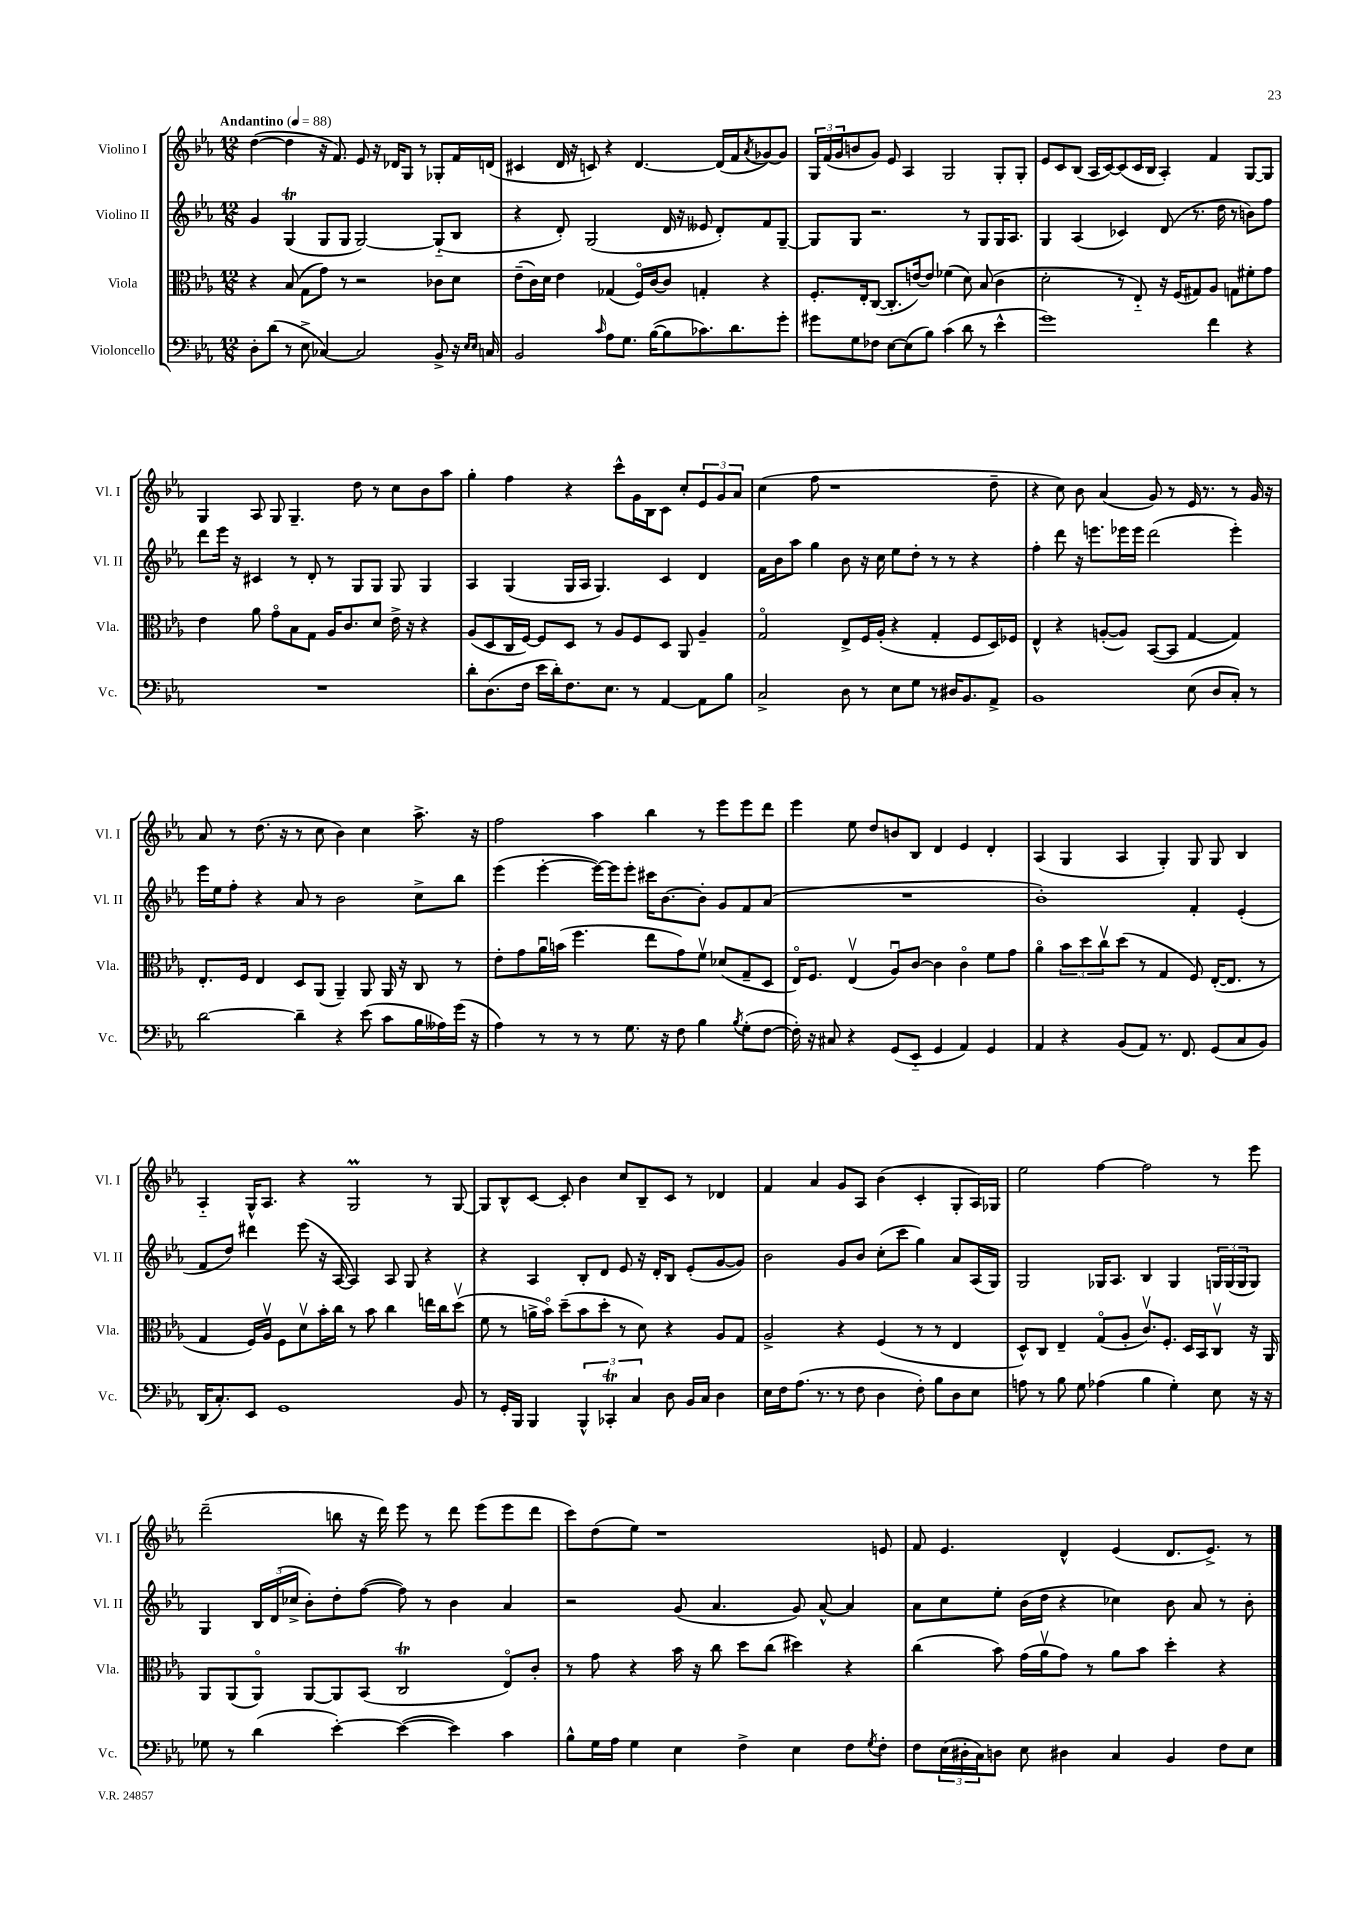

**kern	**kern	**kern	**kern
*staff4	*staff3	*staff2	*staff1
*clefF4	*clefC3	*clefG2	*clefG2
*k[b-e-a-]	*k[b-e-a-]	*k[b-e-a-]	*k[b-e-a-]
*M12/8	*M12/8	*M12/8	*M12/8
*MM88	*MM88	*MM88	*MM88
8D'\L	4r	4g/	([4dd\
(8d\J	.	.	.
8r	(8B-/	(4G/	4dd\]
8E-^\	8G\L	.	.
[4C-/)	8g\J)	8G/L	16r
.	.	.	8.f/)
.	8r	8G/J	.
2C-/]	2r	[2G/)	8e-/
.	.	.	16r
.	.	.	16d-/LK
.	.	.	8G/J
.	.	.	8r
8BB-^/	8c-\L	(8G'~/]L	8G-'/L
16r	8d\J	8B-/J	16f/L
16qqE-/LL	.	.	.
16qqE-/JJ	.	.	.
16C/	.	.	(16d/JJ
=	=	=	=
2BB-/	(8e-~\L	4r	4c#/
.	16c\L)	.	.
.	16d\JJ	.	.
.	4e-\	8d'/)	16d/
.	.	.	16r
.	.	(2G/	8c/)
16qqc/	.	.	.
8A-\L	(4G-/	.	4r
8.G\J	.	.	.
.	16Fo/LL)	.	[4.d/
([16B-\LK	[16c/J	.	.
8B-\]	8c/]J	16d/	.
.	.	16r	.
8.c-\)	4G'/	8e--/	.
.	.	8d'/L)	(16d/]LL
8.d\	.	.	16f/J
.	.	.	8qa-/
.	4r	8f/	[8g-/)
8g'\J	.	[8G~/J	8g-/]J
=	=	=	=
8g#\L	8.F'/L	8G/]L	24G/LL
.	.	.	(24f/
.	.	.	24g/J
8G\	.	8G/J	8b/
.	16E-'/k	.	.
8F-\J	([8C/J	2.r	8g/J)
[8E-\L	8.C'/]L	.	8e-/
(8E-\]	.	.	4A-/
.	[16e/k)	.	.
8B-\J)	8e/]J	.	.
(4c\	(4f-\	.	2G/
8d\	8d\)	8r	.
8r	(8B-/	8G/L	.
4e-^^\	4c\	16G/K	8G'/L
.	.	8.A-/J	.
.	.	.	8G'/J
=	=	=	=
1g)	2d'\	4G/	8e-/L
.	.	.	8c/
.	.	(4A-/	(8B-/J
.	.	.	16A-/LL
.	.	.	[16c/J)
.	8r	4c-/)	(8c/]
.	8E-'~/)	.	16c/L
.	.	.	16B-/JJ
.	16r	(8d/	4A-'/)
.	(16F/LK	.	.
.	8G#/)	8.r	.
4f\	8A-/J	.	4f/
.	.	16dd\	.
.	8G\L	8r	.
4r	8f#'\	8b\L)	[8G/L
.	8g\J	8ff\J	8G/]J
=	=	=	=
1.r	4e-\	8ddd\L	4G/
.	.	16eee-\Jk	.
.	.	16r	.
.	8a-\	4c#/	8A-/
.	8go\L	.	8G/
.	8B-\	8r	4.G~/
.	8G\J	8d'/	.
.	16A-/LK	8r	.
.	8.c/	.	.
.	.	8G/L	8dd\
.	8d/J	8G/J	8r
.	16e-^\	8G/	8cc\L
.	16r	.	.
.	4r	4G/	8b-\
.	.	.	8aa-\J
=	=	=	=
8d'\L	(8A-/L	4A-/	4gg'\
(8.D\	8D/	.	.
.	16C/L	(4G/	4ff\
16F\Jk	[16F/JJ)	.	.
16e-\LL	8F/]L	.	.
16d'\J)	.	.	.
8.F\	8D/J	16G/LL	4r
.	.	16A-/JJ	.
.	8r	4.G/)	.
8.E-\J	.	.	.
.	8A-/L	.	8ccc^^\L
8r	8F/	.	16g\L
.	.	.	16B-\J
[4AA-/	8D/J	4c/	8c\J
.	8AA-/	.	8cc'/L
8AA-\]L	4A-~/	4d/	12e-/
.	.	.	12g/
8B-\J	.	.	.
.	.	.	12a-/J
=	=	=	=
2C^/	2Go/	16f\LL	(4cc\
.	.	16b-\J	.
.	.	8aa-\J	.
.	.	4gg\	8ff\
.	.	.	1r
8D\	8E-^/L	8b-\	.
8r	16F/L	16r	.
.	(16A-'/JJ	16cc\	.
8E-\L	4r	8ee-\L	.
8G\J	.	8dd'\J	.
8r	4G'/	8r	.
16D#/LK	.	8r	.
8.BB-/	.	.	.
.	8F/L	4r	.
8AA-^/J	16D/L)	.	8dd~\
.	16F-/JJ	.	.
=	=	=	=
1BB-	4E-^^/	4ff'\	4r
.	4r	8ddd\	8cc\)
.	.	16r	8b-\
.	.	8.eee\L	.
.	([8A'/L	.	(4a-/
.	8A/]J)	16eee-\L	.
.	.	16eee-\JJ	.
.	([8BB-/L	(2ddd\	8g/)
.	8BB-/]J	.	8r
(8E-\	[4G/	.	16e-/
.	.	.	8.r
8D/L	.	.	.
8C'/J)	4G/])	4eee-'\)	8r
8r	.	.	16g/
.	.	.	16r
=	=	=	=
[2d\	8.E-'/L	16eee-\LL	8a-/
.	.	16ee-\J	.
.	.	8ff'\J	8r
.	16F/Jk	.	.
.	4E-/	4r	(8.dd\
.	.	.	16r
4d~\]	8D/L	8a-/	8r
.	(8AA-/J	8r	8cc\
4r	4AA-~/)	2b-\	4b-\)
(8e-\	8AA-/	.	4cc\
8c\L	16AA-/	.	.
.	16r	.	.
16B-\L	8C/	8cc^\L	8.aa-^\
16A--\)	.	.	.
(16g\JJ	8r	8bb-\J	.
16r	.	.	16r
=	=	=	=
4A-\)	8e-'\L	(4eee-\	2ff\
.	8g\	.	.
8r	16a-u\L	[4eee-'\	.
.	(16b\JJ	.	.
8r	4.ff\	.	.
8r	.	16eee-\_LL)	4aa-\
.	.	16eee-\]J	.
8.G\	.	8eee-'\J	.
.	8ee-\L	16ccc#\LK	4bb-\
16r	.	[8.b-\	.
8F\	8g\)	.	.
4B-\	8fv\J	8b-'\]J	8r
.	(8d-/L	8g/L	8eee-\L
8qB-/	.	.	.
(8G'\L	8G~/	8f/	8eee-\
[8F\J	8D/J	(8a-/J	8ddd\J
=	=	=	=
16F'\])	16E-o/LK)	1.r	4eee-\
16r	8.F/J	.	.
8C#/	.	.	.
4r	(4E-v/	.	8ee-\
.	.	.	8dd/L
(8GG/L	8A-u/L)	.	8b/
8EE-'~/J	[8c/J	.	8B-/J
4GG/	4c\]	.	4d/
4AA-/)	4co\	.	4e-/
4GG/	8f\L	.	4d'/
.	8g\J	.	.
=	=	=	=
4AA-/	4a-o\	1b-')	(4A-/
4r	12b-\L	.	4G/
.	12dd\	.	.
.	12ccv\	.	.
(8BB-/L	(8dd\J	.	4A-/
8AA-/J)	8r	.	.
8.r	4G/	.	4G'/)
8.FF/	.	.	.
.	8F/)	4f'/	8G/
(8GG/L	([16E-'/LK	.	8G/
.	8.E-/]J	.	.
8C/	.	(4e-'/	4B-/
8BB-/J)	8r	.	.
=	=	=	=
(16DD/LK	4G/	8f/L	4A-'~/
8.C'/)	.	.	.
.	.	8dd/J)	.
8EE-/J	16F/LL)	4ddd#\	16G^^/LK
.	16A-v/JJ	.	8.A-/J
1GG	8F\L	.	.
.	8dv\	(8eee-\	4r
.	16b-'\L	16r	.
.	16cc\JJ	[16A-/	.
.	8r	4A-/])	2G/
.	8b-\	.	.
.	4cc\	8A-/	.
.	.	8G/	.
.	16ee\LL	4r	8r
.	16cc\J	.	.
8BB-/	(8ddv\J	.	[8G/
=	=	=	=
8r	8f\	4r	8G/]L
16GG'/LL	8r	.	8B-^^/
16BBB-/JJ	.	.	.
4BBB-/	16a^\LL	4A-/	[8c/J
.	16b-o\JJ)	.	.
.	(8dd~\L	.	8c'/]
6BBB-^^/	8b-\	8B-'/L	4b-\
.	8dd'\J	8d/J	.
6CC-'/	.	.	.
.	8r	8e-/	8cc/L
6C/	.	.	.
.	8d\)	16r	8B-~/
.	.	16d'/LK	.
8D\	4r	8B-/J	8c/J
16BB-/LL	.	(8e-'/L	8r
16C/JJ	.	.	.
4D\	8A-/L	[8g/	4d-/
.	8G/J	8g/]J)	.
=	=	=	=
16E-\LL	2A-^/	2b-\	4f/
16F\J	.	.	.
(8.A-\J	.	.	.
.	.	.	4a-/
8.r	.	.	.
8r	4r	8g/L	8g/L
8F\	.	8b-/J	8A-/J
4D\	(4F/	(8cc'\L	(4b-\
.	.	8ccc\J	.
8F'\)	8r	4gg\)	4c'/
8B-\L	8r	.	.
8D\	4E-/	8a-/L	8G'/L
8E-\J	.	(16A-/L	16A-/L)
.	.	16G/JJ)	16G-/JJ
=	=	=	=
8A\	8D^^/L)	2G/	2ee-\
8r	8C/J	.	.
8B-\	4E-~/	.	.
8G\	.	.	.
(4A-\	(8Go/L	16G-/LK	[4ff\
.	.	8.A-/J	.
.	8A-'/J	.	.
4B-\	8.cv/L)	4B-/	2ff\]
.	8.F'/J	.	.
4G'\)	.	4G-/	.
.	16D/LL	.	.
.	16BB-/J	.	.
8E-\	8Cv/J	24G/LL	8r
.	.	(24G/	.
.	.	24G/J	.
16r	16r	8G/J)	8eee-\
16r	16AA-/	.	.
=	=	=	=
8G-\	8AA-/L	4G/	(2ddd~\
8r	(8AA-/	.	.
(4d\	8AA-o/J)	24B-/LL	.
.	.	(24d/	.
.	.	24cc-^/JJ	.
.	[8AA-/L	8b-'\L)	.
[4e-'\)	8AA-/]	8dd'\	8bb\
.	(8BB-/J	([8ff\J	16r
.	.	.	16ddd\)
(4e-\_	2C/	8ff\])	8eee-\
.	.	8r	8r
4e-\])	.	4b-\	8ddd\
.	.	.	(8eee-\L
4c\	8E-o/L)	4a-/	8eee-\
.	8c'/J	.	8ddd\J
=	=	=	=
8B-^^\L	8r	2r	8ccc\L)
16G\L	8g\	.	(8dd\
16A-\JJ	.	.	.
4G\	4r	.	8ee-\J)
.	.	.	1r
4E-\	16b-\	(8g/	.
.	16r	.	.
.	8cc\	4.a-/	.
4F^\	8dd\L	.	.
.	(8cc\J	.	.
4E-\	4dd#\)	8g/)	.
.	.	[8a-^^/	.
8F\L	4r	4a-/]	.
8qG/	.	.	.
8F'\J	.	.	8e/
=	=	=	=
8F\L	(4cc\	8a-\L	8f/
(24E-\L	.	8cc\	4.e-/
24D#'\	.	.	.
24C\J)	.	.	.
8D\J	8b-\)	8ee-'\J	.
8E-\	(16g\LL	(16b-\LL	.
.	16a-v\J	16dd\JJ	.
4D#\	8g\J)	4r	4d^^/
.	8r	.	.
4C/	8a-\L	4cc-\)	(4e-/
.	8b-\J	.	.
4BB-/	4dd'\	8b-\	8.d/L
.	.	8a-/	.
.	.	.	8.e-^/J)
8F\L	4r	8r	.
8E-\J	.	8b-'\	8r
==	==	==	==
*-	*-	*-	*-
